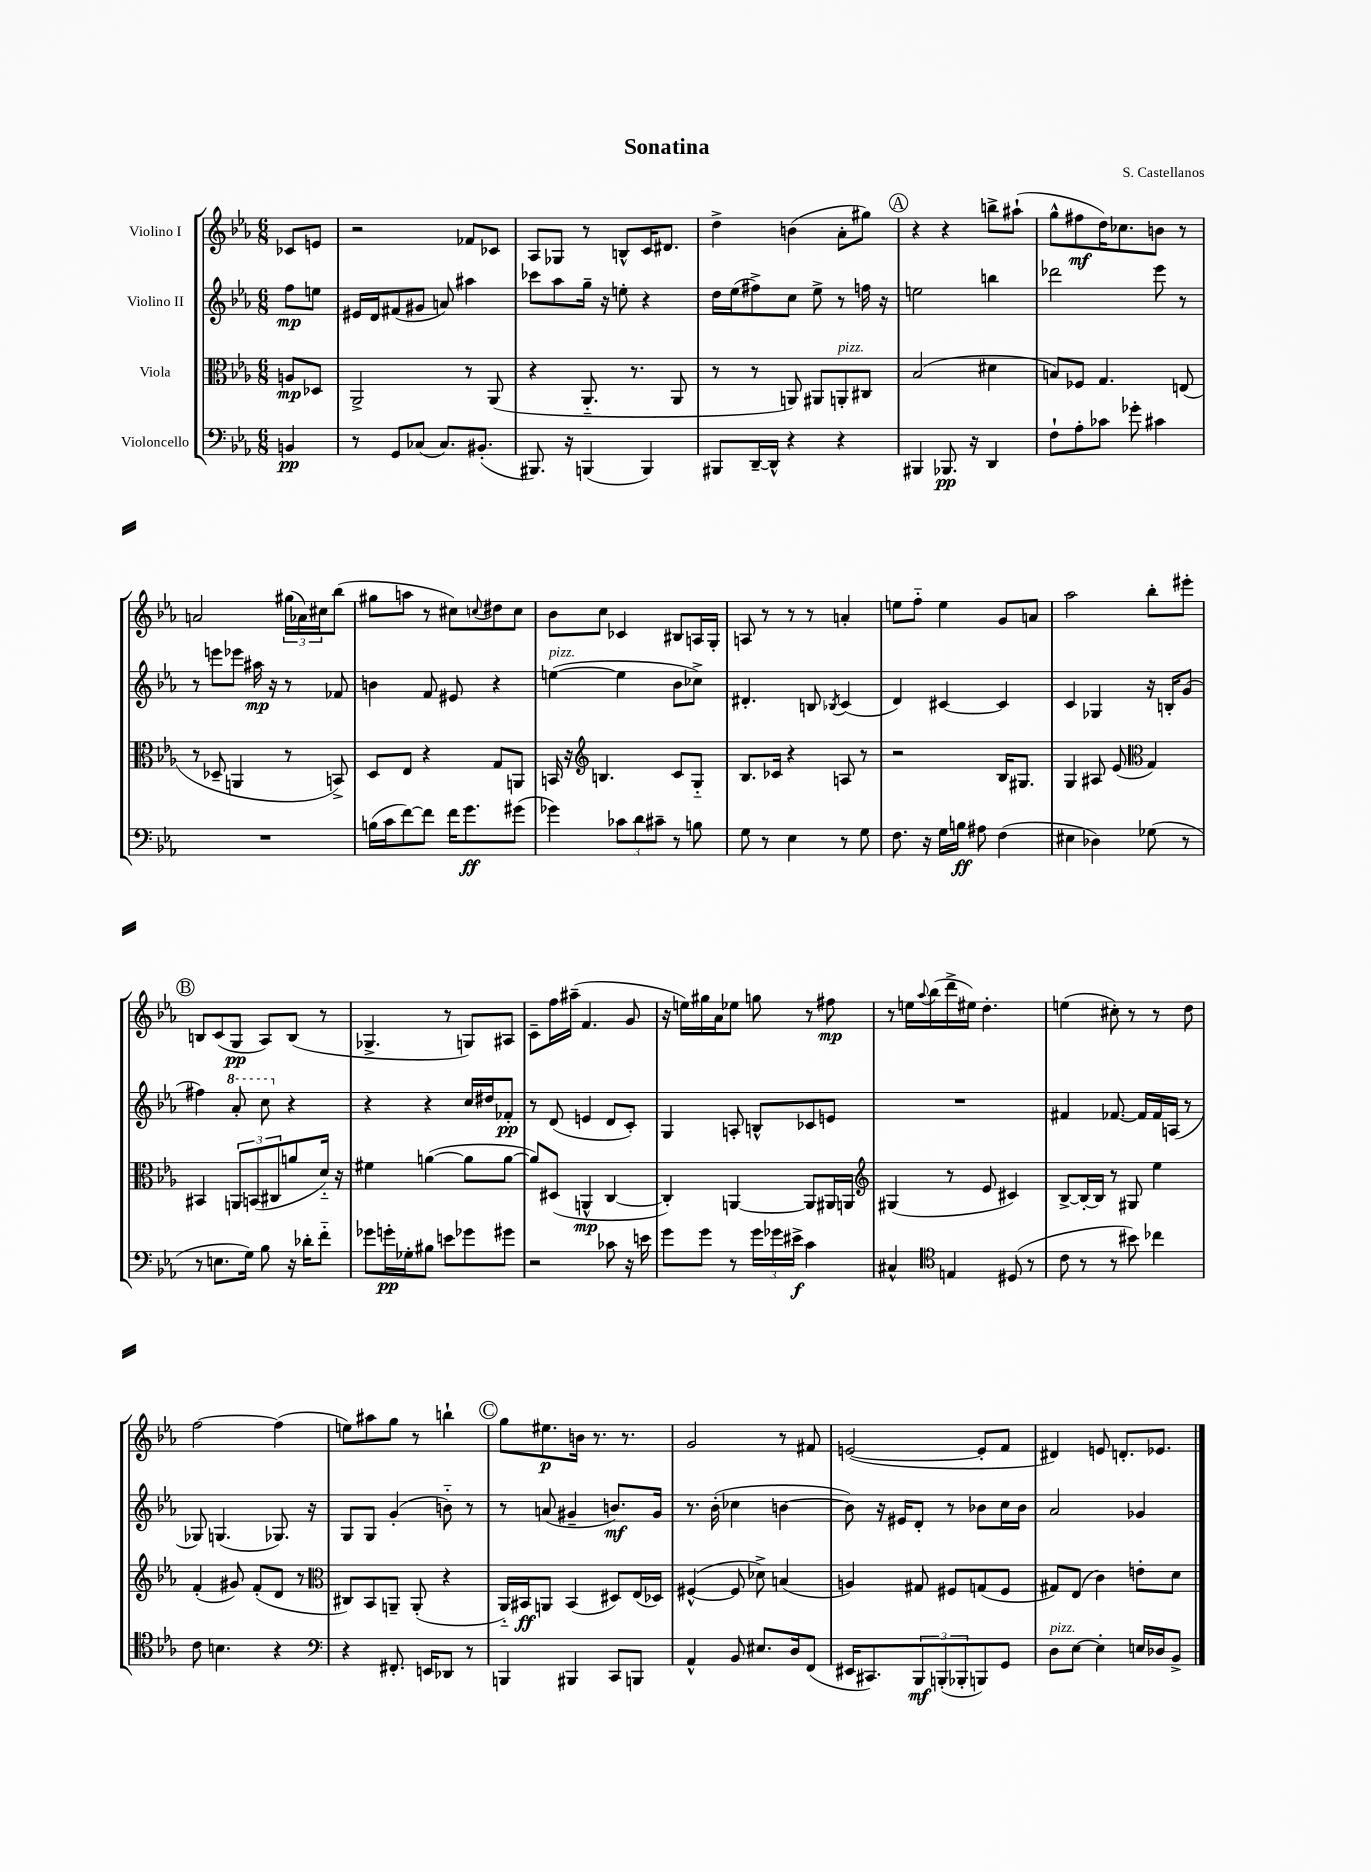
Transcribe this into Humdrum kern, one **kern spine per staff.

**kern	**dynam	**kern	**dynam	**kern	**dynam	**kern	**dynam
*part4	*part4	*part3	*part3	*part2	*part2	*part1	*part1
*staff4	*staff4	*staff3	*staff3	*staff2	*staff2	*staff1	*staff1
*I"Violoncello	*	*I"Viola	*	*I"Violino II	*	*I"Violino I	*
*clefF4	*	*clefC3	*	*clefG2	*	*clefG2	*
*k[b-e-a-]	*	*k[b-e-a-]	*	*k[b-e-a-]	*	*k[b-e-a-]	*
*M6/8	*	*M6/8	*	*M6/8	*	*M6/8	*
=	=	=	=	=	=	=	=
4BBn/	pp	8An/L	mp	8ff\L	mp	8c-X/L	.
.	.	8D-X/J	.	8een\J	.	8en/J	.
=1	=1	=1	=1	=1	=1	=1	=1
8r	.	2AA-^/	.	16e#X/LL	.	2r	.
.	.	.	.	16d/J	.	.	.
8GG/L	.	.	.	(8f#X/	.	.	.
(8C-X/J	.	.	.	8g#X/J	.	.	.
8.C-/L)	.	.	.	8an/)	.	.	.
.	.	8r	.	4aa#X\	.	8f-X/L	.
(8.BB#X'/J	.	.	.	.	.	.	.
.	.	(8AA-/	.	.	.	8c-X/J	.
=2	=2	=2	=2	=2	=2	=2	=2
8.BBB#X/)	.	4r	.	8ccc-X\L	.	8A-/L	.
.	.	.	.	8aa-\	.	8G-X/J	.
16r	.	.	.	.	.	.	.
(4BBBn/	.	8.AA-/	.	16gg~\Jk	.	8r	.
.	.	.	.	16r	.	.	.
.	.	.	.	8een'\	.	8Bn^^/L	.
.	.	8.r	.	.	.	.	.
4BBB/)	.	.	.	4r	.	16c/K	.
.	.	.	.	.	.	8.d#X/J	.
.	.	8AA-/	.	.	.	.	.
=3	=3	=3	=3	=3	=3	=3	=3
8BBB#X/L	.	8r	.	16dd\LL	.	4dd^\	.
.	.	.	.	(16ee-\J	.	.	.
[16DD~/L	.	8r	.	8ff#X^\)	.	.	.
16DD^^/JJ]	.	.	.	.	.	.	.
4r	.	8AAn/)	.	8cc\J	.	(4bn\	.
.	.	8AA#X/L	.	8ee-^\	.	.	.
!	!	!LO:TX:a:i:t=pizz.	!	!	!	!	!
4r	.	8AAn'/	.	8r	.	8a-'\L	.
.	.	8C#X/J	.	16ffn\	.	8gg#X\J)	.
.	.	.	.	16r	.	.	.
!!LO:REH:place=s1:t=A
=4	=4	=4	=4	=4	=4	=4	=4
4BBB#X/	.	(2B-/	.	2een\	.	4r	.
8.BBB-X/	pp	.	.	.	.	4r	.
16r	.	.	.	.	.	.	.
4DD/	.	4d#X\	.	4bbn\	.	8bbn^\L	.
.	.	.	.	.	.	(8aa#X`\J	.
=5	=5	=5	=5	=5	=5	=5	=5
8F`\L	.	8Bn/L)	.	2ddd-X\	.	8gg^^\L	.
8A-'\	.	8F-X/J	.	.	.	8ff#X\	mf
8c-X\J	.	4.G/	.	.	.	16dd\K)	.
.	.	.	.	.	.	8.cc-X\	.
8g-X'\	.	.	.	.	.	.	.
4c#X\	.	.	.	8eee-\	.	8bn\J	.
.	.	(8En/	.	8r	.	8r	.
!!LO:LB:g=z
=6	=6	=6	=6	=6	=6	=6	=6
2.r	.	8r	.	8r	.	2an/	.
.	.	8D-X~/	.	8eeen\L	.	.	.
.	.	4AAn/	.	8eee-X\J	.	.	.
.	.	.	.	16aa#X\	mp	.	.
.	.	.	.	16r	.	.	.
.	.	8r	.	8r	.	(24gg#X\LL	.
.	.	.	.	.	.	24a-X\)	.
.	.	.	.	.	.	24cc#X\J	.
.	.	8BBn^/)	.	8f-X/	.	(8bb-\J	.
=7	=7	=7	=7	=7	=7	=7	=7
(16Bn\LL	.	8D/L	.	4bn\	.	8gg#X\L	.
16c\J	.	.	.	.	.	.	.
[8f\)	.	8E-/J	.	.	.	8aan\J	.
8f\J]	.	4r	.	8f/	.	8r	.
16f\KL	.	.	.	8e#X/	.	8cc#X\L)	.
8.g\	ff	.	.	.	.	.	.
.	.	.	.	.	.	8qqccn/	.
.	.	8G/L	.	4r	.	8dd#X\	.
(8g#X\J	.	8AAn/J	.	.	.	8cc\J	.
=8	=8	=8	=8	=8	=8	=8	=8
!	!	!	!	!LO:TX:a:i:t=pizz.	!	!	!
4g-X\)	.	16BBn/	.	([4een\	.	8b-\L	.
.	.	16r	.	.	.	.	.
*	*	*clefG2	*	*	*	*	*
.	.	4.Bn/	.	.	.	8cc\J	.
12c-X\L	.	.	.	4ee\]	.	4c-X/	.
12d\	.	.	.	.	.	.	.
12c#X~\J	.	.	.	.	.	.	.
8r	.	8c/L	.	8b-\L	.	8B#X/L	.
8Bn\	.	8G/J	.	8cc-X^\J)	.	16An/L	.
.	.	.	.	.	.	16G'/JJ	.
=9	=9	=9	=9	=9	=9	=9	=9
8G\	.	8.B-/L	.	4.d#X'/	.	8An/	.
8r	.	.	.	.	.	8r	.
.	.	16c-X/Jk	.	.	.	.	.
4E-\	.	4r	.	.	.	8r	.
.	.	.	.	8Bn/	.	8r	.
.	.	.	.	8qB-X/	.	.	.
8r	.	8An/	.	(4c/	.	4an'/	.
8G\	.	8r	.	.	.	.	.
=10	=10	=10	=10	=10	=10	=10	=10
8.F\	.	2r	.	4d/)	.	8een\L	.
.	.	.	.	.	.	8ff\J	.
16r	.	.	.	.	.	.	.
16G\LL	.	.	.	[4c#X/	.	4ee\	.
16Bn\JJ	ff	.	.	.	.	.	.
8A#X\	.	.	.	.	.	.	.
(4F\	.	16B-/KL	.	4c#/]	.	8g/L	.
.	.	8.G#X/J	.	.	.	.	.
.	.	.	.	.	.	8an/J	.
=11	=11	=11	=11	=11	=11	=11	=11
4E#X\	.	4G/	.	4c/	.	2aa-\	.
4D-X\)	.	8A#X/	.	4G-X/	.	.	.
.	.	(8e-/	.	.	.	.	.
*	*	*clefC3	*	*	*	*	*
(8G-X\	.	4G/)	.	16r	.	8bb-'\L	.
.	.	.	.	16Bn'/KL	.	.	.
8r	.	.	.	(8g/J	.	8eee#X'\J	.
!!LO:LB:g=z
!!LO:REH:place=s1:t=B
=12	=12	=12	=12	=12	=12	=12	=12
8r	.	4BB#X/	.	4ff#X\)	.	8Bn/L	.
8.En\L	.	.	.	.	.	(8c/	.
*	*	*	*	*8va	*	*	*
.	.	12AAn/L	.	8aa-'/	.	8G/J	pp
16G\Jk)	.	.	.	.	.	.	.
.	.	(12BBn/	.	.	.	.	.
8B-\	.	.	.	8ccc\	.	8A-/L)	.
.	.	12C#X/	.	.	.	.	.
*	*	*	*	*X8va	*	*	*
16r	.	8an/	.	4r	.	(8B/J	.
16d-X'\KL	.	.	.	.	.	.	.
8f\J	.	16d/Jk)	.	.	.	8r	.
.	.	16r	.	.	.	.	.
=13	=13	=13	=13	=13	=13	=13	=13
8g-X\L	.	4f#X\	.	4r	.	4.G-X^/	.
16gn'\L	pp	.	.	.	.	.	.
16G-X'\J	.	.	.	.	.	.	.
8B#X\J	.	([4an\	.	4r	.	.	.
8en\L	.	.	.	.	.	8r	.
8g-X\	.	8a\L]	.	16cc/LL	.	8Gn/L)	.
.	.	.	.	16dd#X/J	.	.	.
8g#X\J	.	[8a\J	.	8f-X'/J	pp	8A#X/J	.
=14	=14	=14	=14	=14	=14	=14	=14
2r	.	8a/L])	.	8r	.	8c~\L	.
.	.	(8D#X/J	.	(8d/	.	16ff\L	.
.	.	.	.	.	.	(16aa#X~\JJ	.
.	.	4AAn^^/	mp	4en/	.	4.f/	.
8c-X\	.	[4C/	.	8d/L	.	.	.
16r	.	.	.	8c'/J)	.	8g/	.
16en\	.	.	.	.	.	.	.
=15	=15	=15	=15	=15	=15	=15	=15
8g\L	.	4C'/])	.	4G/	.	16r	.
.	.	.	.	.	.	16een\LL)	.
8g\J	.	.	.	.	.	16gg#X\	.
.	.	.	.	.	.	16a-\J	.
8r	.	[4AAn/	.	8An'/	.	8ee-X\J	.
24g\LL	.	.	.	8Bn^^/L	.	8ggn\	.
24g-X\	.	.	.	.	.	.	.
24e#X^\JJ	f	.	.	.	.	.	.
4c\	.	8AA/L]	.	8c-X/	.	8r	.
.	.	16AA#X/L	.	8en/J	.	8ff#X\	mp
.	.	16AAn/JJ	.	.	.	.	.
=16	=16	=16	=16	=16	=16	=16	=16
*	*	*clefG2	*	*	*	*	*
4C#X^^/	.	(4G#X/	.	2.r	.	8r	.
.	.	.	.	.	.	16een\LL	.
.	.	.	.	.	.	8qqaa-/	.
.	.	.	.	.	.	(16bb-\	.
*clefC4	*	*	*	*	*	*	*
4En/	.	8r	.	.	.	16ddd^\	.
.	.	.	.	.	.	16ee#X\JJ)	.
.	.	8e-/	.	.	.	4.dd'\	.
(8D#X/	.	4c#X/)	.	.	.	.	.
8r	.	.	.	.	.	.	.
=17	=17	=17	=17	=17	=17	=17	=17
8c\	.	[8B-^/L	.	4f#X/	.	(4een\	.
8r	.	16B-'/L_	.	.	.	.	.
.	.	16B-/JJ]	.	.	.	.	.
8r	.	8r	.	[8.f-X/	.	8cc#X'\)	.
8b#X\)	.	8G#X/	.	.	.	8r	.
.	.	.	.	16f-/LL]	.	.	.
4cc-X\	.	4ee-\	.	16f-/	.	8r	.
.	.	.	.	(16An/JJ	.	.	.
.	.	.	.	8r	.	8dd\	.
!!LO:LB:g=z
=18	=18	=18	=18	=18	=18	=18	=18
8c\	.	(4f'/	.	8G-X/)	.	[2ff\	.
4.Bn\	.	.	.	(4.Gn/	.	.	.
.	.	8g#X/)	.	.	.	.	.
.	.	(8f'/L	.	.	.	.	.
4r	.	8d/J	.	8.G-X/)	.	(4ff\]	.
.	.	8r	.	.	.	.	.
.	.	.	.	16r	.	.	.
=19	=19	=19	=19	=19	=19	=19	=19
*clefF4	*	*clefC3	*	*	*	*	*
4r	.	8C#X/L)	.	8G/L	.	8een\L)	.
.	.	8BB-/	.	8G/J	.	8aa#X\	.
8.FF#X'/	.	8AAn~/J	.	(4g'/	.	8gg\J	.
.	.	(8AA'/	.	.	.	8r	.
16EEn/KL	.	.	.	.	.	.	.
8DD-X/J	.	4r	.	8bn\)	.	4bbn`\	.
8r	.	.	.	8r	.	.	.
!!LO:REH:place=s1:t=C
=20	=20	=20	=20	=20	=20	=20	=20
4BBBn/	.	16AA-/LL)	.	8r	.	8gg\L	.
.	.	16BB#X/J	ff	.	.	.	.
.	.	8AAn/J	.	(8an/	.	8.ee#X\	p
4BBB#X/	.	(4BB#/	.	4g#X~/	.	.	.
.	.	.	.	.	.	16bn\Jk	.
.	.	.	.	.	.	8.r	.
8CC/L	.	8D#X/L)	.	8.bn/L)	mf	.	.
.	.	.	.	.	.	8.r	.
8BBBn/J	.	(16E-/L	.	.	.	.	.
.	.	16D-X/JJ)	.	16g#/Jk	.	.	.
=21	=21	=21	=21	=21	=21	=21	=21
4AA-^^/	.	([4F#X^^/	.	8.r	.	2g/	.
.	.	.	.	(16b-'\	.	.	.
8BB-/	.	8F#/]	.	4cc-X\	.	.	.
8.E#X/L	.	8d-X^\)	.	.	.	.	.
.	.	(4Bn/	.	[4bn\	.	8r	.
16D/k	.	.	.	.	.	.	.
(8FF/J	.	.	.	.	.	8f#X/	.
=22	=22	=22	=22	=22	=22	=22	=22
16EE#X/KL	.	4An/)	.	8b\])	.	([2en/	.
8.CC#X/)	.	.	.	.	.	.	.
.	.	.	.	16r	.	.	.
.	.	.	.	16e#X/KL	.	.	.
12BBB-/	mf	8G#X/	.	8d'/J	.	.	.
(12BBBn'/	.	.	.	.	.	.	.
.	.	8F#X/L	.	8r	.	.	.
12BBB-X'/	.	.	.	.	.	.	.
8BBBn/)	.	(8Gn/	.	8b-X\L	.	8e'/L]	.
8GG/J	.	8F#/J	.	16cc\L	.	8f/J	.
.	.	.	.	16b-\JJ	.	.	.
=23	=23	=23	=23	=23	=23	=23	=23
!LO:TX:a:i:t=pizz.	!	!	!	!	!	!	!
8D\L	.	8G#X/L)	.	2a-/	.	4d#X/)	.
[8E-\J	.	(8E-/J	.	.	.	.	.
4E-'\]	.	4c\)	.	.	.	8en/	.
.	.	.	.	.	.	8.dn'/L	.
16En/LL	.	8en'\L	.	4g-X/	.	.	.
16D-X/J	.	.	.	.	.	8.e-X/J	.
8BB-^/J	.	8d\J	.	.	.	.	.
==	==	==	==	==	==	==	==
*-	*-	*-	*-	*-	*-	*-	*-
